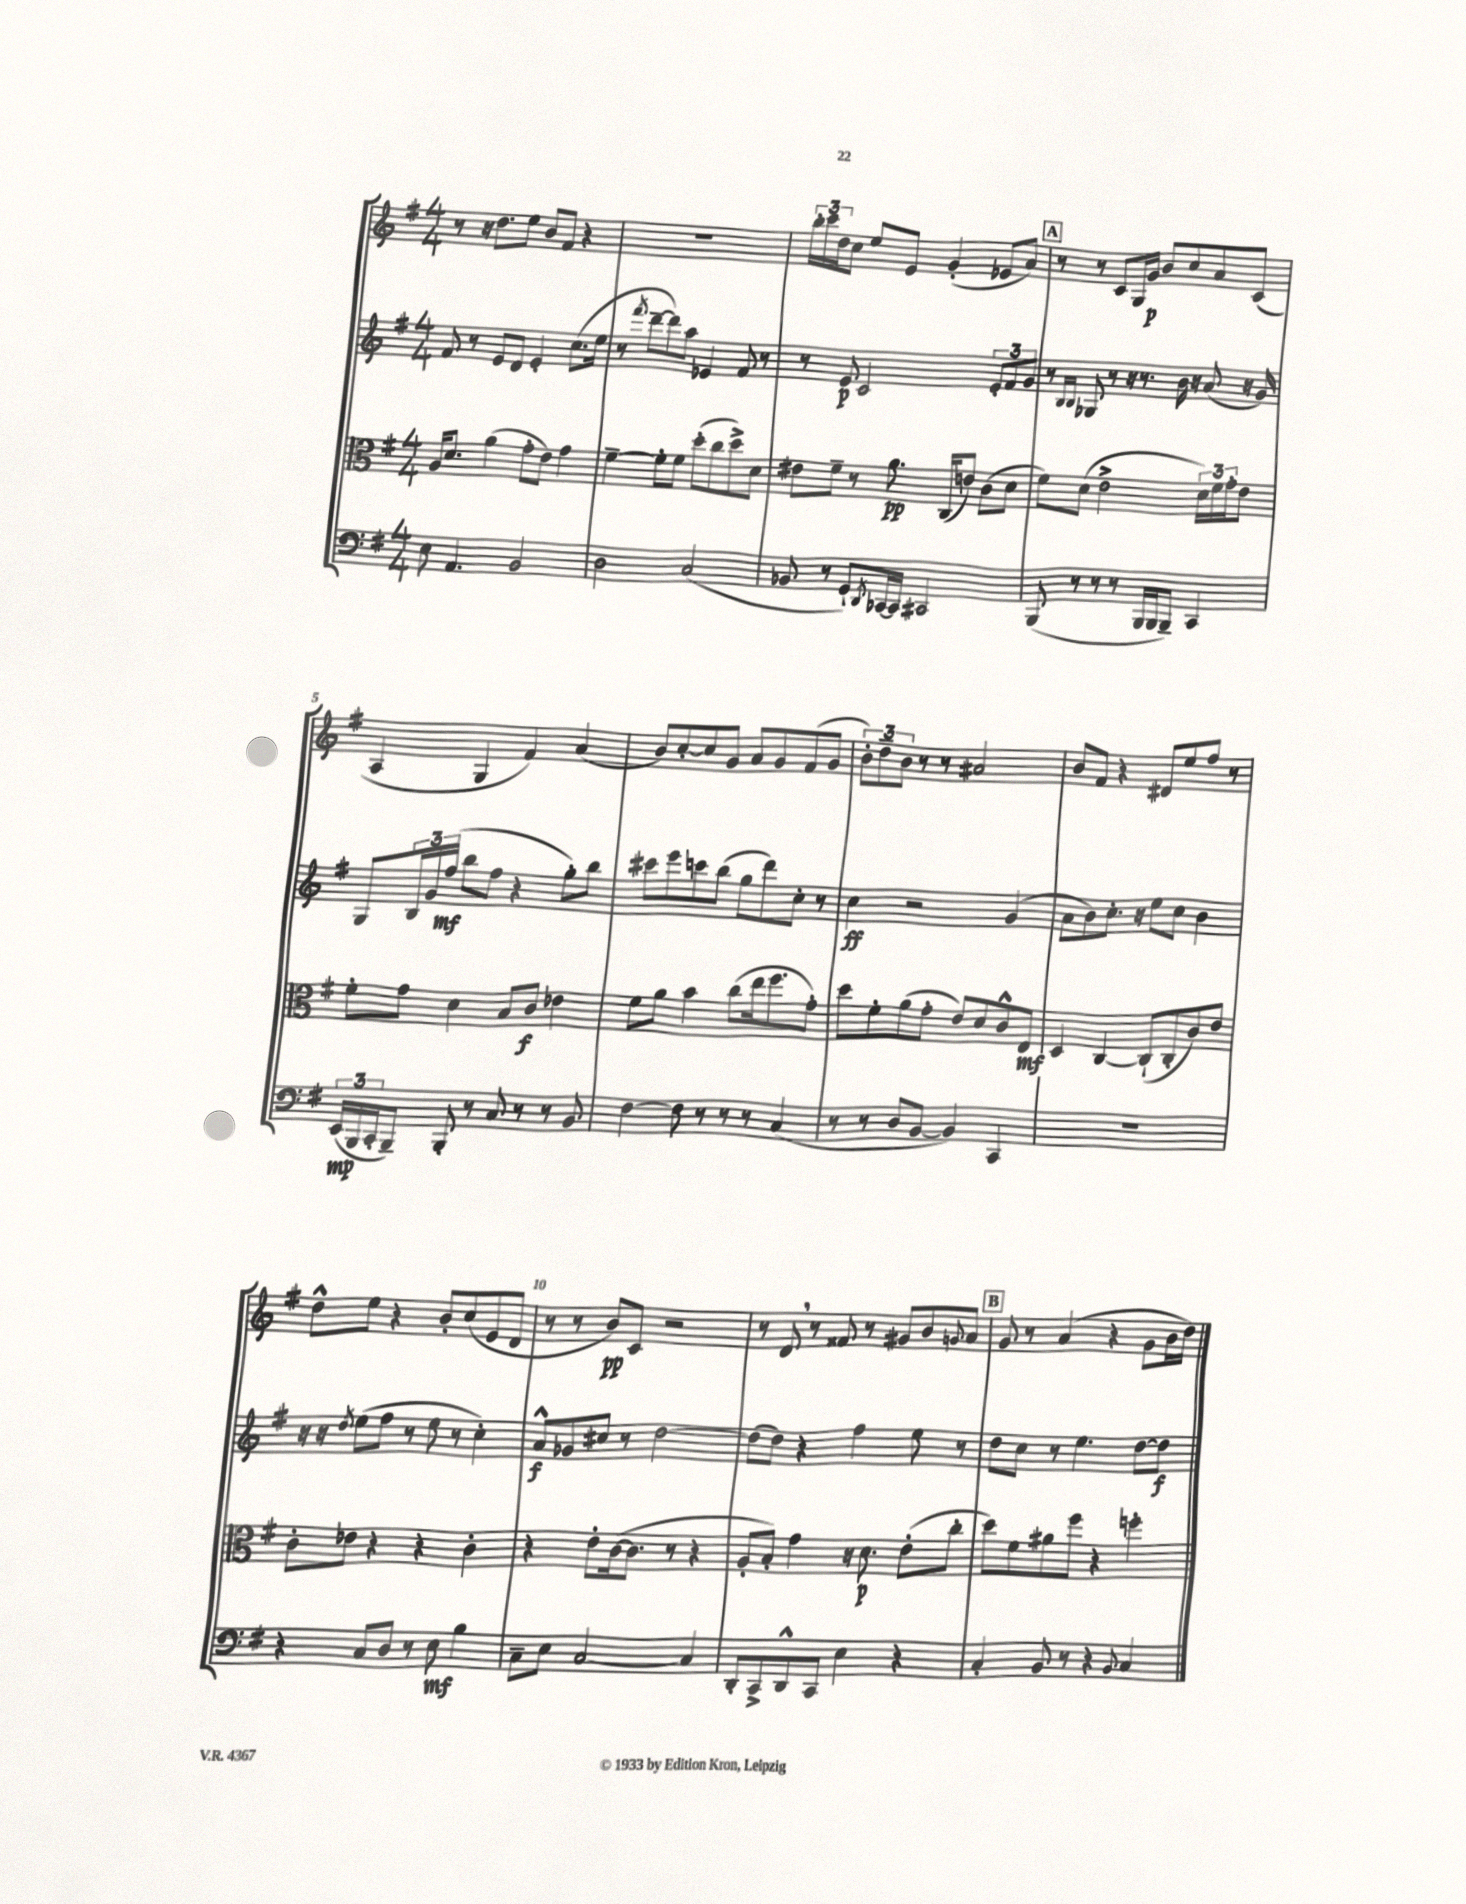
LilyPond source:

<<
\new StaffGroup <<
\new Staff = "s0" {
    \clef treble \key g \major \numericTimeSignature \time 4/4
    r8 r16 d''8. e''8 b'8 fis'8 r4 |
    R1 |
    \tuplet 3/2 { b''16-. c'''16 d''16 } c''8 e''8 e'8 g'4-.( ees'8 a'8) |
    \mark \markup { \box "A" } r8 r8 c'8 g16 g'16\p b'8 c''8 a'8 c'8( |
    a4 g4 fis'4) a'4( |
    b'8) c''8~-. c''8 g'8 a'8 g'8 fis'8( g'8 |
    \tuplet 3/2 { b'8-.) d''8-- b'8 } r8 r8 ais'2 |
    b'8 fis'8 r4 dis'8 e''8 fis''8 r8 |
    d''8-^ e''8 r4 b'8-. c''8( e'8 d'8 |
    r8 r8 b'8\pp) c'8 r2 |
    r8 d'8 \breathe r8 fisis'8 r8 gis'8 b'8 \appoggiatura { g'8 } a'8 |
    \mark \markup { \box "B" } g'8 r8 a'4( r4 g'8 b'16 d''16) \bar "|." |
}
\new Staff = "s1" {
    \clef treble \key g \major \numericTimeSignature \time 4/4
    fis'8 r8 e'8 d'8 e'4-. c''8.( e''16 |
    r8 \acciaccatura { fis'''8 } d'''8~-- d'''8) a''8 ees'4 fis'8 r8 |
    r8 e'8\p c'2 \tuplet 3/2 { e'8-. fis'8 g'8 } |
    \mark \markup { \box "A" } r8 \grace { b16 b16 } ges8 r8 r16 r8. b'16 r16 a'8( r16 g'16) |
    g8 \tuplet 3/2 { b16 g'16 fis''16\mf( } b''8 fis''8 r4 g''8-.) b''8 |
    cis'''8 e'''8 c'''8 b''8( g''8 d'''8) c''8-. r8 |
    c''4\ff r2 g'4( |
    a'8 b'8) c''8.-. r16 e''8 c''8 b'4 |
    r16 r16 \acciaccatura { d''8 } e''8( fis''8 r8 e''8 r8 c''4-.) |
    a'8-^\f ges'8 cis''8 r8 d''2~ |
    d''8( d''8) r4 fis''4 e''8 r8 |
    \mark \markup { \box "B" } d''8 c''8 r8 e''4. d''8~ d''8\f \bar "|." |
}
\new Staff = "s2" {
    \clef alto \key g \major \numericTimeSignature \time 4/4
    a16 d'8. a'4( g'8-. e'8) g'4 |
    fis'4~-- fis'8-. fis'8 d''8-.( c''8 d''8->) d'8 |
    eis'8 fis'8-- r8 a'8.\pp c16( e'8) c'8( d'8 |
    \mark \markup { \box "A" } fis'8) d'8( e'2-> \tuplet 3/2 { d'16) fis'16 g'16-. } e'8 |
    fis'8-. g'8 d'4 b8 c'8\f ees'4 |
    fis'8 a'8 b'4 c''8( e''16 fis''8. g'8-.) |
    d''8 fis'8-. a'8( g'8-. e'8) d'8 c'8-^ e8\mf |
    d4 c4~ c8-!( c8-. c'8) e'8 |
    c'8-. ees'8 r4 r4 c'4-. |
    r4 e'8-. c'16~( c'8. r8 r4 |
    a8-. b8-.) g'4 r16 d'8.\p e'8-.( c''8-. |
    \mark \markup { \box "B" } d''8) fis'8 ais'8 fis''8 r4 f''4-. \bar "|." |
}
\new Staff = "s3" {
    \clef bass \key g \major \numericTimeSignature \time 4/4
    e8 a,4. b,2 |
    d2 c2( |
    bes,8 r8 g,8-!) \acciaccatura { d,8 } ces,16~ ces,16 cis,2 |
    \mark \markup { \box "A" } b,,8( r8 r8 r8 b,,16 b,,16 b,,8--) c,4 |
    \tuplet 3/2 { e,16\mp( b,,16 c,16-. } b,,8--) b,,8-. r8 c8 r8 r8 b,8 |
    fis4~ fis8 r8 r8 r8 c4( |
    r8 r8 d8 b,8~ b,4) c,4 |
    R1 |
    r4 c8 d8 r8 e8\mf b4 |
    c8-- e8 c2~ c4 |
    d,8-. c,8-> d,8-^ c,8 e4 r4 |
    \mark \markup { \box "B" } c4-. b,8 r8 r4 \appoggiatura { b,8 } c4 \bar "|." |
}
>>
>>
\layout { \context { \Score \override BarNumber.break-visibility = ##(#f #t #t) barNumberVisibility = #(every-nth-bar-number-visible 5) } }
